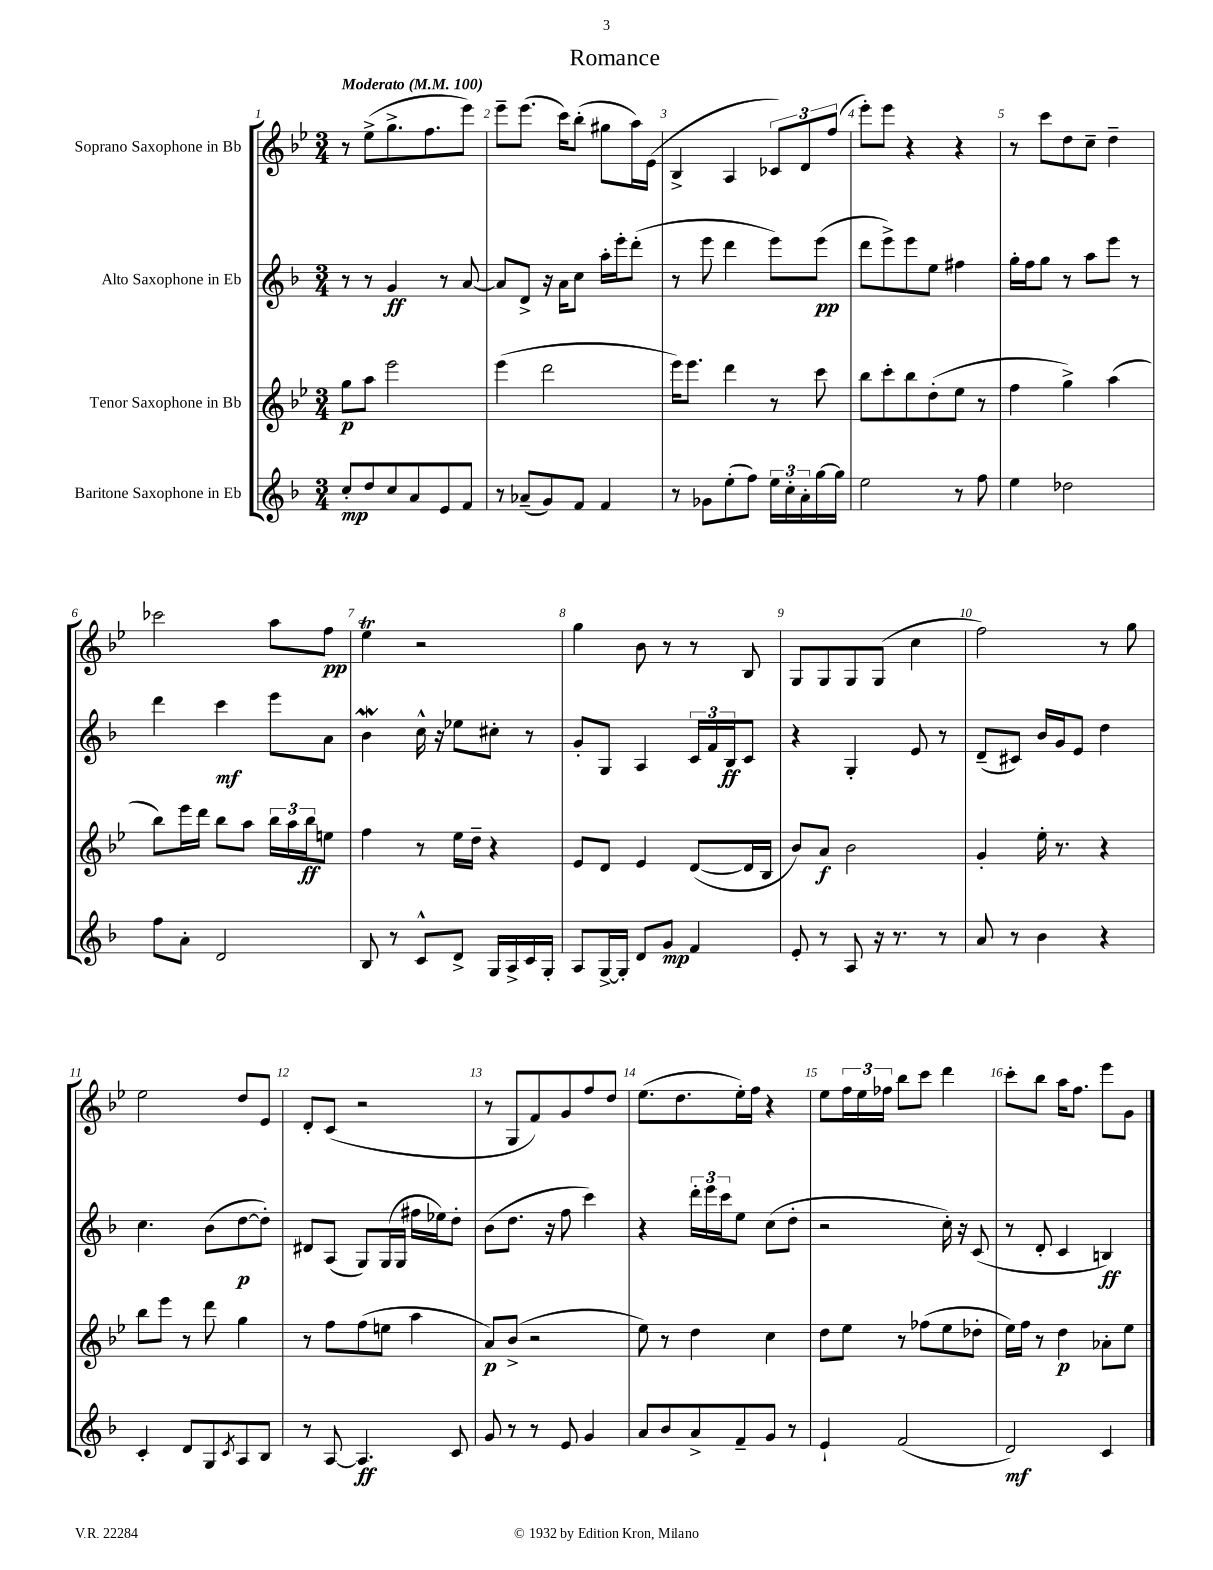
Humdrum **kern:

**kern	**kern	**kern	**kern
*staff4	*staff3	*staff2	*staff1
*clefG2	*clefG2	*clefG2	*clefG2
*k[b-]	*k[b-e-]	*k[b-]	*k[b-e-]
*M3/4	*M3/4	*M3/4	*M3/4
*MM100	*MM100	*MM100	*MM100
8cc'	8gg	8r	8r
8dd	8aa	8r	(8ee-^
8cc	2eee-	4g	8.gg^
8a	.	.	.
.	.	.	8.ff
8e	.	8r	.
8f	.	[8a	8eee-)
=	=	=	=
8r	(4eee-	8a]	8eee-~
(8a-~	.	8d^	(8.eee-
8g)	2ddd	16r	.
.	.	16a	16ccc)
8f	.	8cc	(8bb-'
4f	.	16aa'	8gg#
.	.	16eee'	.
.	.	(8ddd'	16aa)
.	.	.	(16e-
=	=	=	=
8r	16eee-)	8r	4B-^
.	8.eee-	.	.
8g-	.	8eee	.
(8ee'	4ddd	4ddd	4A
8ff)	.	.	.
24ee	8r	8eee)	12c-)
24cc'	.	.	.
24a'	.	.	12d
[16gg	8ccc	(8eee	.
.	.	.	(12ff
16gg]	.	.	.
=	=	=	=
2ee	8bb-	8ddd	8eee-')
.	8ccc'	8eee^)	8eee-
.	8bb-	8eee	4r
.	(8dd'	8ee	.
8r	8ee-	4ff#	4r
8ff	8r	.	.
=	=	=	=
4ee	4ff	16gg'	8r
.	.	16ff	.
.	.	8gg	8ccc
2dd-	4gg^)	8r	8dd
.	.	8aa	8cc~
.	(4aa	8eee	4dd~
.	.	8r	.
=	=	=	=
8ff	8bb-)	4ddd	2ccc-
8a'	16eee-	.	.
.	16ddd	.	.
2d	8bb-	4ccc	.
.	8aa	.	.
.	24bb-	8eee	8aa
.	24aa	.	.
.	24bb-	.	.
.	8ee	8a	8ff
=	=	=	=
8B-	4ff	4b-	4ee-
8r	.	.	.
8c^^	8r	16cc^^	2r
.	.	16r	.
8d^	16ee-	8ee-	.
.	16dd~	.	.
16G	4r	8cc#'	.
16A^	.	.	.
16c	.	8r	.
16G'	.	.	.
=	=	=	=
8A	8e-	8g'	4gg
[16G^	8d	8G	.
16G']	.	.	.
8d	4e-	4A	8b-
8g	.	.	8r
4f	([8d	24c	8r
.	.	24f	.
.	.	24B-	.
.	16d]	8c	8B-
.	16B-	.	.
=	=	=	=
8e'	8b-)	4r	8G
8r	8a	.	8G
8A	2b-	4G'	8G
16r	.	.	(8G
8.r	.	.	.
.	.	8e	4cc
8r	.	8r	.
=	=	=	=
8a	4g'	(8d~	2ff)
8r	.	8c#)	.
4b-	16ee-'	16b-	.
.	8.r	16g	.
.	.	8e	.
4r	4r	4dd	8r
.	.	.	8gg
=	=	=	=
4c'	8bb-	4.cc	2ee-
.	8eee-	.	.
8d	8r	.	.
8G	8ddd	(8b-	.
8qc	.	.	.
8A	4gg	[8dd	8dd
8B-	.	8dd'])	8e-
=	=	=	=
8r	8r	8d#	8d'
[8A	8ff	(8A	(8c
4.A]	(8ff	8G)	2r
.	8ee	(16G	.
.	.	16G	.
.	4aa	16ff#	.
.	.	16ee-)	.
8c	.	8dd'	.
=	=	=	=
8g	8a)	(8b-	8r
8r	(8b-^	8.dd	8G
8r	2r	.	8f)
.	.	16r	.
8e	.	8ff	8g
4g	.	4ccc)	8ff
.	.	.	8dd
=	=	=	=
8a	8ee-)	4r	(8.ee-
8b-	8r	.	.
.	.	.	8.dd
8a^	4dd	24ddd'	.
.	.	24eee	.
.	.	24ccc	.
8f~	.	8ee	16ee-')
.	.	.	16ff
8g	4cc	(8cc	4r
8r	.	8dd'	.
=	=	=	=
4e`	8dd	2r	8ee-
.	8ee-	.	24ff
.	.	.	24ee-
.	.	.	24ff-
(2f	8r	.	8bb-
.	(8ff-	.	8ccc
.	8ee-	16cc')	4ddd
.	.	16r	.
.	8dd-'	(8c	.
=	=	=	=
2d)	16ee-)	8r	8ccc'
.	16ff	.	.
.	8r	8d'	8bb-
.	4dd	4c	16aa
.	.	.	8.ff
4c	8a-'	4B)	8eee-
.	8ee-	.	8g
==	==	==	==
*-	*-	*-	*-
